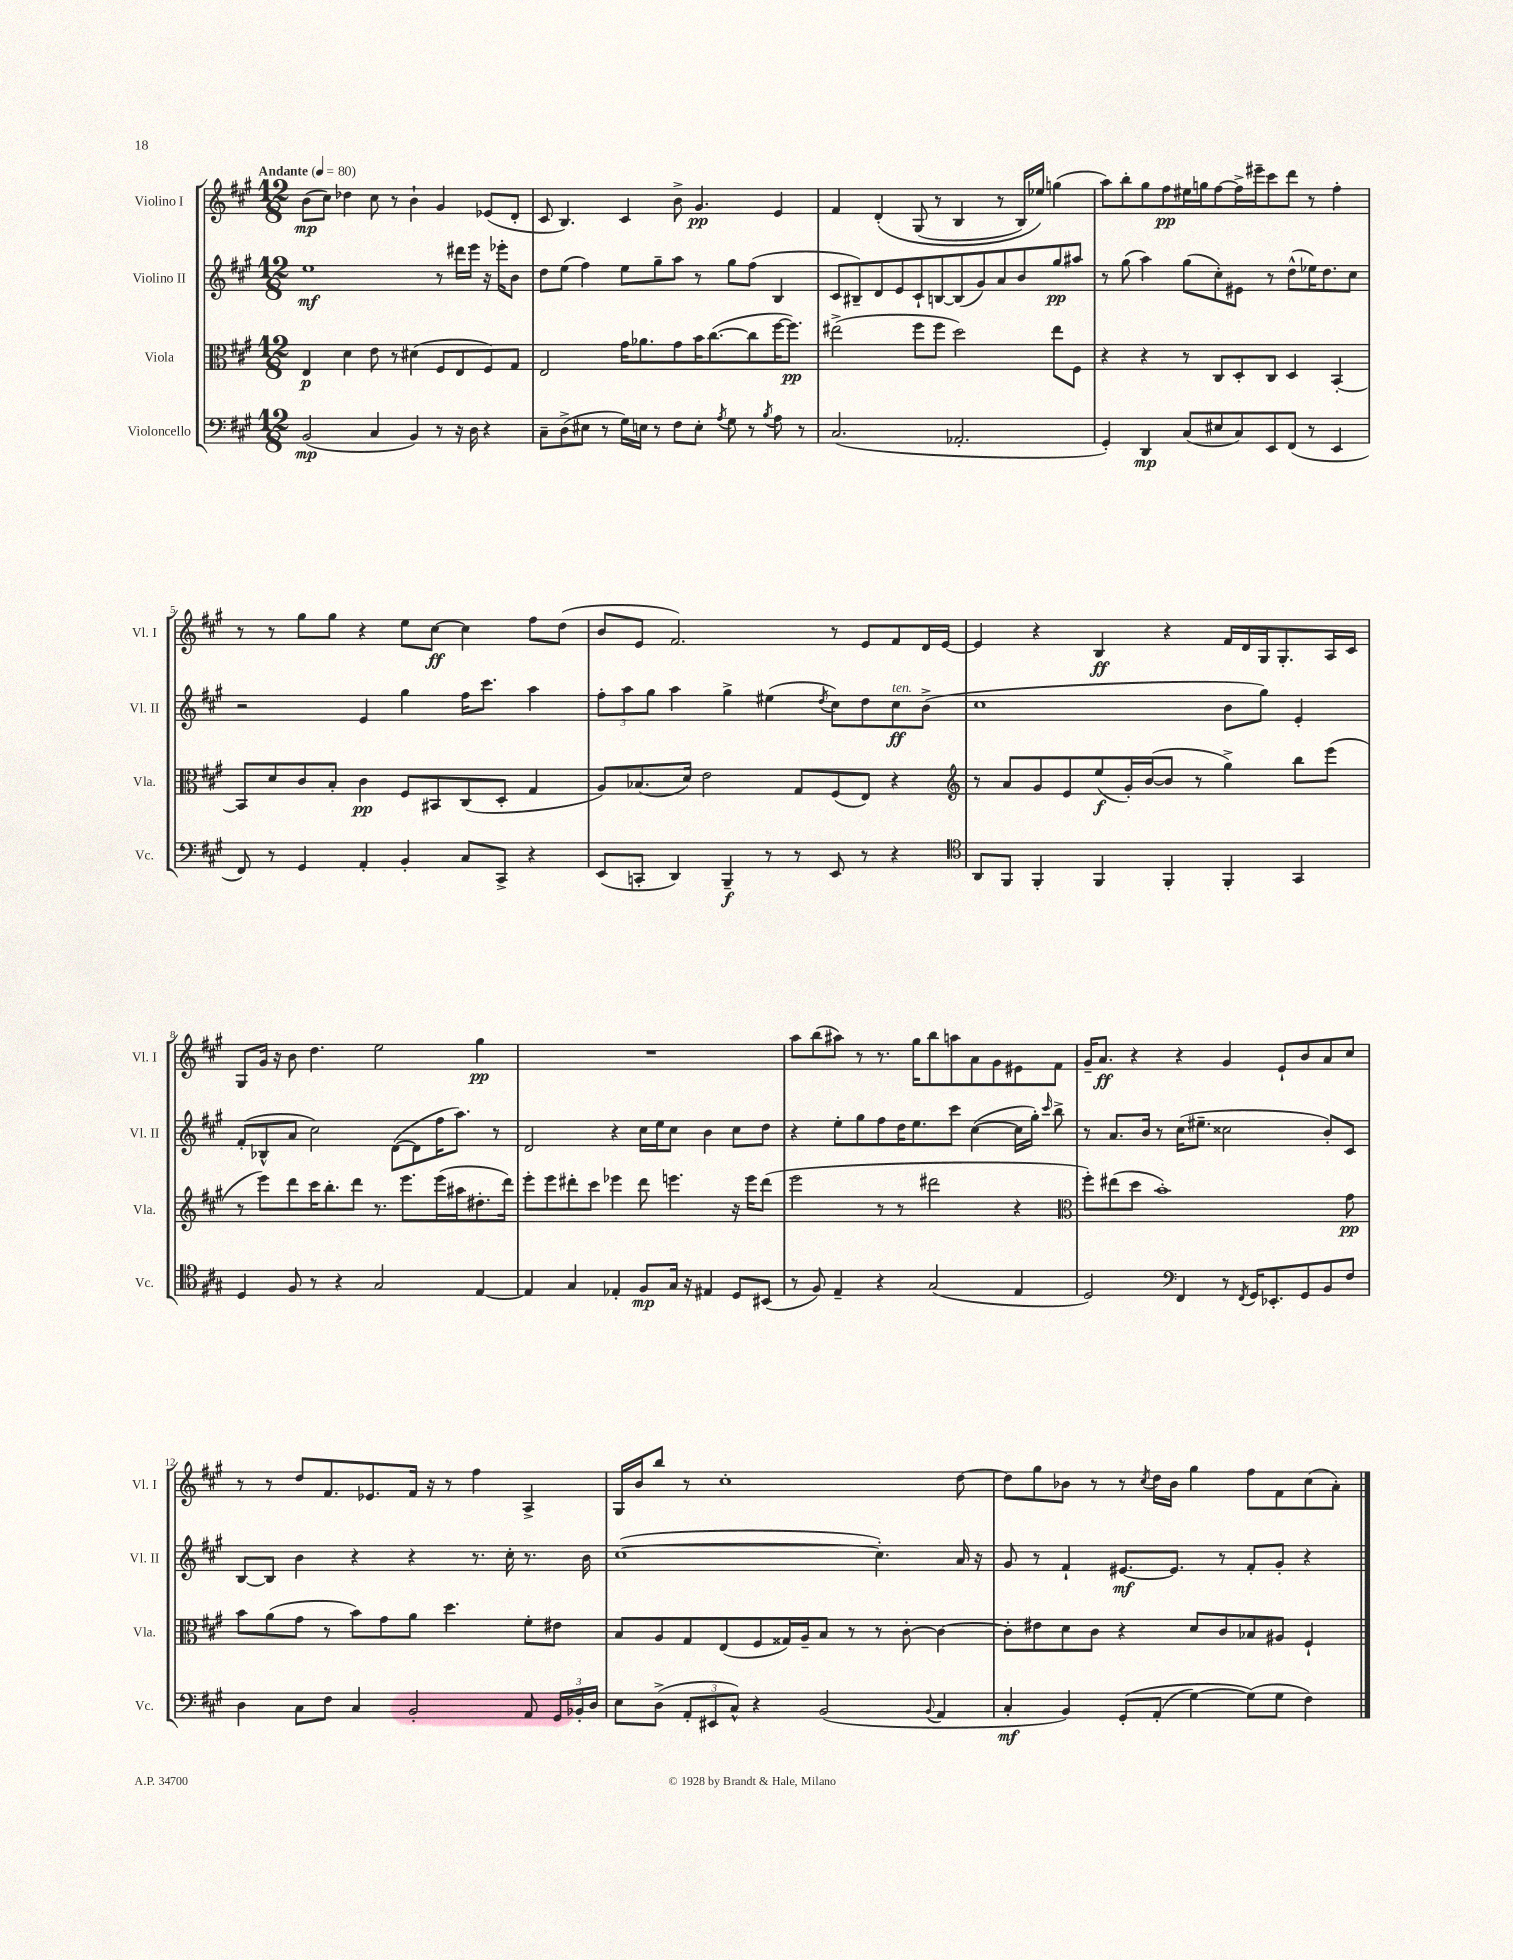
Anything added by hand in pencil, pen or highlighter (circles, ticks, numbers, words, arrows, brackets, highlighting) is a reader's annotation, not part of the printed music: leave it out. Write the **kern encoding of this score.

**kern	**kern	**kern	**kern
*staff4	*staff3	*staff2	*staff1
*clefF4	*clefC3	*clefG2	*clefG2
*k[f#c#g#]	*k[f#c#g#]	*k[f#c#g#]	*k[f#c#g#]
*M12/8	*M12/8	*M12/8	*M12/8
*MM80	*MM80	*MM80	*MM80
(2BB/	4E/	1ee	(8b\L
.	.	.	8cc#\J)
.	4d\	.	4dd-\
4C#/	8e\	.	8cc#\
.	8r	.	8r
4BB/)	(4d#\	.	4b`\
8r	8F#/L	8r	4g#/
16r	8E/	16ddd#\LL	.
16D\	.	16eee\JJ	.
4r	8F#/)	16r	(8e-/L
.	.	16eee-'\LK	.
.	8G#/J	8b\J	8d'/J
=	=	=	=
8C#~\L	2E/	8dd\L	8c#/
(8D^\	.	(8ee\J	4.B/)
8E#\J	.	4ff#\)	.
8r	.	.	.
16G#\LL)	16g#\LK	8ee\L	4c#/
16E\JJ	8.a-\	.	.
8r	.	8gg#~\	.
8F#\L	8g#\	8aa\J	8b^\
8E'\J	16b\K	8r	4.g#/
.	([8.cc#\	.	.
8qA/	.	.	.
8G#\	.	8gg#\L	.
8r	8cc#\]	(8ff#\J	.
8qB/	.	.	.
8A\	[16ff#\K	4B/	4e/
.	8.ff#\]J)	.	.
8r	.	.	.
=	=	=	=
(2.C#/	(2ee#^\	8c#/L	4f#/
.	.	8B#~/)	.
.	.	8d/	&(4d'/
.	.	8e/	.
.	8ff#\L	8c#`/	(8G#/
.	8ff#\J	[8B/	8r
2.AA-'/	2dd\)	(8B/]	4B/
.	.	8g#/)	.
.	.	8a/	8r
.	.	8b/	16B/LL)
.	.	.	16ee-/JJ&)
.	8ee#\L	8gg#/	(4gg\
.	8F#\J	8aa#/J	.
=	=	=	=
4GG#'/)	4r	8r	8aa\L)
.	.	(8gg#\	8bb'\
4DD/	4r	4aa\)	8gg#\
.	.	.	8ff#\
(8C#/L	8r	(8gg#\L	16ee#\L
.	.	.	16gg\J
8E#/	8C#/L	8cc#'\)	[8ff#\
8C#/)	8D'/	8e#\J	16ff#^\]L
.	.	.	16eee#~\J
8EE/	8C#/J	8r	8ccc#\
(8FF#/J	4D/	(8dd^^\L	8ddd\J
8r	.	16ee-\K)	8r
.	.	8.dd\	.
4EE/	[4BB'/	.	4ff#'\
.	.	8cc#\J	.
=	=	=	=
8FF#/)	8BB/]L	2r	8r
8r	8d/	.	8r
4GG#/	8c#/	.	8gg#\L
.	8B'/J	.	8gg#\J
4AA'/	4c#\	4e/	4r
4BB'/	8F#/L	4gg#\	8ee\L
.	8BB#/	.	[8cc#\J
8C#/L	(8C#/	16ff#\LK	4cc#\]
.	.	8.ccc#\J	.
8CC#^/J	8D'/J	.	.
4r	4G#/	4aa\	8ff#\L
.	.	.	(8dd\J
=	=	=	=
(8EE/L	8A/L)	12ff#'\L	8b/L
.	.	12aa\	.
8CC'/J	(8.B-/	.	8e/J
.	.	12gg#\J	.
4DD/)	.	4aa\	2.f#/)
.	16d/Jk)	.	.
.	2e\	.	.
4BBB~/	.	4gg#^\	.
8r	.	(4ee#\	.
8r	8G#/L	.	.
.	.	8qdd/	.
8EE/	(8F#/	8cc#\L)	8r
8r	8E/J)	8dd\	8e/L
4r	4r	8cc#\	8f#/
.	.	(8b^\J	16d/L
.	.	.	[16e/JJ
=	=	=	=
*clefC4	*clefG2	*	*
8AA/L	8r	1cc#	4e/]
8FF#/J	8a/L	.	.
4FF#'/	8g#/	.	4r
.	8e/	.	.
4FF#/	(8ee/	.	4B/
.	16g#'/L)	.	.
.	([16b/J	.	.
4FF#'/	8b/]J	.	4r
.	8r	.	.
4FF#'/	4gg#^\)	8b\L	16f#/LL
.	.	.	16d/
.	.	8gg#\J)	16G#/J
.	.	.	8.G#'/
4GG#/	8bb\L	4e'/	.
.	(8eee\J	.	16A/L
.	.	.	16c#/JJ
=	=	=	=
4D/	8r	(8f#'/L	8G#/L
.	8eee\L)	8B-^^/	16g#/Jk
.	.	.	16r
8F#/	8ddd\	8a/J	8b\
8r	16ccc#\K	2cc#\)	4.dd\
.	8.bb'\	.	.
4r	.	.	.
.	8ddd\J	.	.
2G#/	8.r	.	2ee\
.	.	([8d\L	.
.	8.eee\L	.	.
.	.	8d\]	.
.	(16eee\L	16ff#\K	.
.	16aa#\J	8.aa\J)	.
[4E/	8.dd#'\	.	4gg#\
.	.	8r	.
.	16ddd\Jk)	.	.
=	=	=	=
4E/]	8eee'\L	2d/	1.r
.	8eee\	.	.
4G#/	8ddd#'\	.	.
.	8ccc#\J	.	.
4E-'/	4eee-\	4r	.
8F#/L	8ddd#\	16cc#\LL	.
.	.	16ee\J	.
16G#/Jk	4.eee\	8cc#\J	.
16r	.	.	.
4E#/	.	4b\	.
8D/L	16r	8cc#\L	.
.	16eee\LK	.	.
(8BB#/J	(8ddd#\J	8dd\J	.
=	=	=	=
8r	2eee\	4r	8aa\L
8F#/)	.	.	(8bb\
4E~/	.	8ee'\L	8aa#\J)
.	.	8gg#\	8r
4r	8r	8ff#\	8.r
.	8r	16dd\K	.
.	.	8.ee\	16gg#\LK
(2G#/	2ddd#\	.	8bb\
.	.	8ccc#\J	8aa\
.	.	([4cc#\	8a\
.	.	.	8g#\
4E/	4r	16cc#\]LL	8e#\
.	.	16gg#'\JJ)	.
.	.	16qqccc#/	.
.	.	8bb^\	8f#\J
=	=	=	=
*	*clefC3	*	*
2D/)	8ff#'\L)	8r	16g#~/LK
.	.	.	8.a/J
.	(8ee#\	8.a/L	.
.	8dd\J	.	4r
.	.	16b/Jk	.
.	1b')	8r	.
*clefF4	*	*	*
4FF#/	.	(16cc#\LK	4r
.	.	8.ee#~\J	.
8r	.	2cc##\	4g#/
8qFF#/	.	.	.
16GG#/LK	.	.	.
8.EE-'/	.	.	.
.	.	.	8e`/L
8GG#/	.	.	8b/
8BB/	.	8b'/L)	8a/
8F#/J	8g#\	8c#/J	8cc#/J
=	=	=	=
4D\	8b\L	[8B/L	8r
.	(8a\	8B/]J	8r
8C#\L	8g#\J	4b\	8dd/L
8F#\J	8r	.	8.f#/
4C#/	8b\L)	4r	.
.	.	.	8.e-/
.	8g#\	.	.
2BB'/	8a\J	4r	16f#/Jk
.	.	.	16r
.	4.dd\	.	8r
.	.	8.r	4ff#\
.	.	16cc#'\	.
8AA/	8f#'\L	8.r	4A^/
24GG#/LL	8e#\J	.	.
24BB-'/	.	.	.
.	.	16b\	.
24D/JJ	.	.	.
=	=	=	=
8E\L	8B/L	([1cc#	16G#/LL
.	.	.	16b/J
(8D^\J	8A/	.	8bb/J
12AA'/L	8G#/	.	8r
12EE#/	.	.	.
.	(8E/	.	1cc#'
12C#^^/J)	.	.	.
4r	8F#/	.	.
.	16G##/L)	.	.
.	16A~/J	.	.
(2BB/	8B/J	.	.
.	8r	.	.
.	8r	4.cc#'\])	.
.	[8c#'\	.	.
8qqBB/	.	.	.
4AA/	4c#\_	.	.
.	.	16a/	[8dd\
.	.	16r	.
=	=	=	=
4C#'/	8c#'\]L	8g#/	8dd\]L
.	8e#\	8r	8gg#\
4BB/)	8d\	4f#`/	8b-\J
.	8c#\J	.	8r
&(8GG#'/L	4r	[8.e#/L	8r
.	.	.	8qcc#/
(8AA'/J	.	.	16dd\LL
.	.	8.e#/]J	16b-\JJ
[4G#\)	8d/L	.	4gg#\
.	8c#/	8r	.
(8G#\]L&)	8B-/	8f#'/L	8ff#\L
8G#\J	8A#/J	8g#'/J	8f#\
4F#\)	4F#`/	4r	(8cc#\
.	.	.	8a'\J)
==	==	==	==
*-	*-	*-	*-
